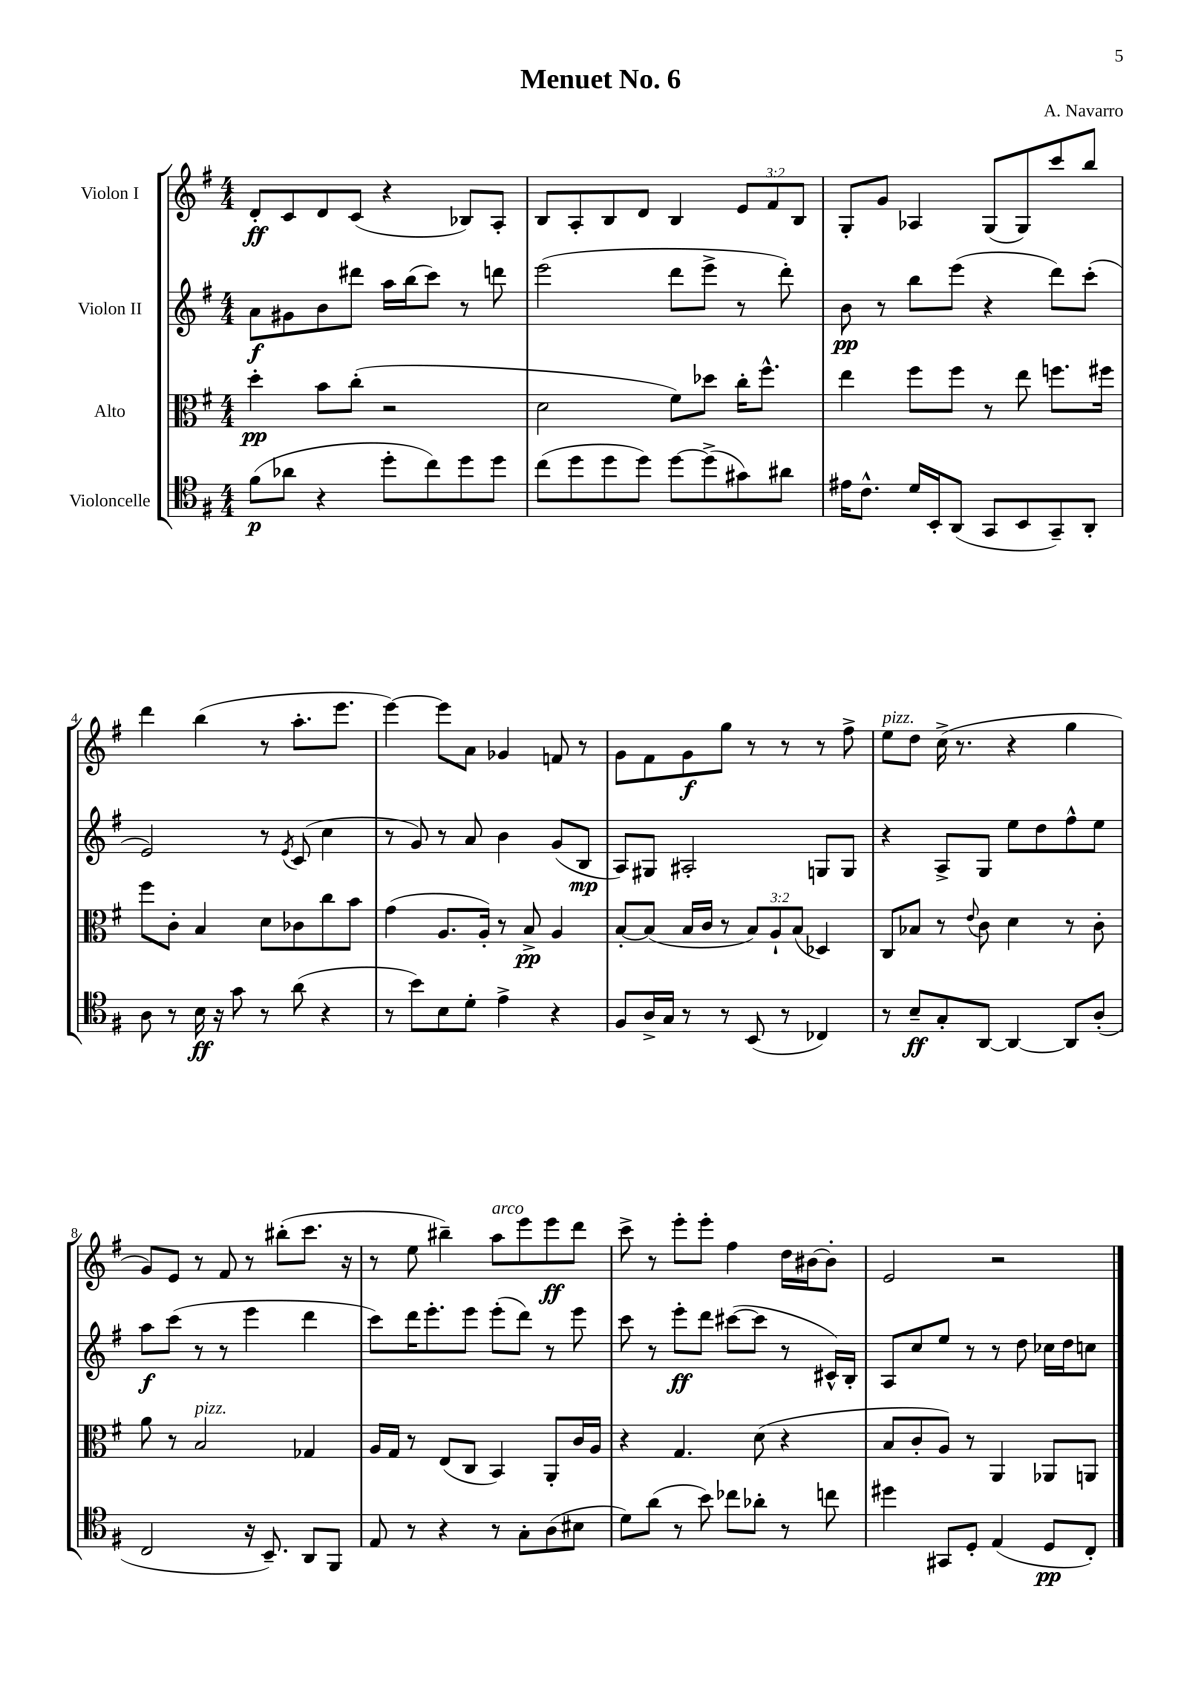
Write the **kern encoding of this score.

**kern	**dynam	**kern	**dynam	**kern	**dynam	**kern	**dynam
*part4	*part4	*part3	*part3	*part2	*part2	*part1	*part1
*staff4	*staff4	*staff3	*staff3	*staff2	*staff2	*staff1	*staff1
*I"Violoncelle	*	*I"Alto	*	*I"Violon II	*	*I"Violon I	*
*clefC4	*	*clefC3	*	*clefG2	*	*clefG2	*
*k[f#]	*	*k[f#]	*	*k[f#]	*	*k[f#]	*
*M4/4	*	*M4/4	*	*M4/4	*	*M4/4	*
=1	=1	=1	=1	=1	=1	=1	=1
(8f#\L	p	4dd'\	pp	8a\L	f	8d'/L	ff
8a-X\J	.	.	.	8g#X\	.	8c/	.
4r	.	8b\L	.	8b\	.	8d/	.
.	.	(8cc'\J	.	8ddd#X\J	.	(8c/J	.
8dd'\L	.	2r	.	16aa\LL	.	4r	.
.	.	.	.	(16bb\J	.	.	.
8cc\)	.	.	.	8ccc\J)	.	.	.
8dd\	.	.	.	8r	.	8B-X/L)	.
8dd\J	.	.	.	8dddn\	.	8A'/J	.
=2	=2	=2	=2	=2	=2	=2	=2
(8cc\L	.	2d\	.	(2eee\	.	8B/L	.
8dd\	.	.	.	.	.	8A'/	.
8dd\	.	.	.	.	.	8B/	.
8dd\J)	.	.	.	.	.	8d/J	.
[8dd\L	.	8f#\L)	.	8ddd\L	.	4B/	.
(8dd^\]	.	8dd-X\J	.	8eee^\J	.	.	.
8g#X\)	.	16cc'\KL	.	8r	.	12e/L	.
.	.	8.ff#^^\J	.	.	.	.	.
.	.	.	.	.	.	12f#/	.
8a#X\J	.	.	.	8ddd'\)	.	.	.
.	.	.	.	.	.	12B/J	.
=3	=3	=3	=3	=3	=3	=3	=3
16e#X\KL	.	4ee\	.	8b\	pp	8G'/L	.
8.c^^\J	.	.	.	.	.	.	.
.	.	.	.	8r	.	8g/J	.
16d/LL	.	8ff#\L	.	8bb\L	.	4A-X/	.
16BB'/J	.	.	.	.	.	.	.
(8AA/J	.	8ff#\J	.	(8eee\J	.	.	.
8GG/L	.	8r	.	4r	.	(8G/L	.
8BB/	.	8ee\	.	.	.	8G/)	.
8GG~/)	.	8.ffn\L	.	8ddd\L)	.	8ccc/	.
8AA'/J	.	.	.	(8ccc'\J	.	8bb/J	.
.	.	16ff#X\Jk	.	.	.	.	.
!!LO:LB:g=z
=4	=4	=4	=4	=4	=4	=4	=4
8A\	.	8ff#\L	.	2e/)	.	4ddd\	.
8r	.	8c'\J	.	.	.	.	.
16B\	ff	4B/	.	.	.	(4bb\	.
16r	.	.	.	.	.	.	.
8g\	.	.	.	.	.	.	.
8r	.	8d\L	.	8r	.	8r	.
.	.	.	.	8qe/	.	.	.
(8a\	.	8c-X\	.	(8c/	.	8.aa'\L	.
4r	.	8cc\	.	4cc\	.	.	.
.	.	.	.	.	.	8.eee\J	.
.	.	8b\J	.	.	.	.	.
=5	=5	=5	=5	=5	=5	=5	=5
8r	.	(4g\	.	8r	.	[4eee\)	.
8b\L)	.	.	.	8g/)	.	.	.
8B\	.	8.A/L	.	8r	.	8eee\L]	.
8d'\J	.	.	.	8a/	.	8a\J	.
.	.	16A'/Jk)	.	.	.	.	.
4e^\	.	8r	.	4b\	.	4g-X/	.
.	.	8B^/	pp	.	.	.	.
4r	.	4A/	.	(8g/L	.	8fn/	.
.	.	.	.	8B/J	mp	8r	.
=6	=6	=6	=6	=6	=6	=6	=6
8F#/L	.	[8B'/L	.	8A/L)	.	8g\L	.
16A^/L	.	(8B/J]	.	8G#X/J	.	8f#\	.
16G/JJ	.	.	.	.	.	.	.
8r	.	16B/LL	.	2A#X'/	.	8g\	f
.	.	16c/JJ	.	.	.	.	.
8r	.	8r	.	.	.	8gg\J	.
(8BB/	.	12B/L)	.	.	.	8r	.
.	.	12A`/	.	.	.	.	.
8r	.	.	.	.	.	8r	.
.	.	(12B/J	.	.	.	.	.
4C-X/)	.	4D-X/)	.	8Gn/L	.	8r	.
.	.	.	.	8G/J	.	8ff#^\	.
=7	=7	=7	=7	=7	=7	=7	=7
!	!	!	!	!	!	!LO:TX:a:i:t=pizz.	!
8r	.	8C/L	.	4r	.	8ee\L	.
8B~/L	ff	8B-X/J	.	.	.	8dd\J	.
8G'/	.	8r	.	8A^/L	.	(16cc^\	.
.	.	.	.	.	.	8.r	.
.	.	8qqe/	.	.	.	.	.
[8AA/J	.	8c\	.	8G/J	.	.	.
4AA/_	.	4d\	.	8ee\L	.	4r	.
.	.	.	.	8dd\	.	.	.
8AA/L]	.	8r	.	8ff#^^\	.	4gg\	.
(8A'/J	.	8c'\	.	8ee\J	.	.	.
!!LO:LB:g=z
=8	=8	=8	=8	=8	=8	=8	=8
2C/	.	8a\	.	8aa\L	f	8g/L)	.
.	.	8r	.	(8ccc\J	.	8e/J	.
!	!	!LO:TX:a:i:t=pizz.	!	!	!	!	!
.	.	2B/	.	8r	.	8r	.
.	.	.	.	8r	.	8f#/	.
16r	.	.	.	4eee\	.	8r	.
8.BB~/)	.	.	.	.	.	.	.
.	.	.	.	.	.	(8bb#X'\L	.
8AA/L	.	4G-X/	.	4ddd\	.	8.ccc\J	.
8FF#/J	.	.	.	.	.	.	.
.	.	.	.	.	.	16r	.
=9	=9	=9	=9	=9	=9	=9	=9
8E/	.	16A/LL	.	8ccc\L)	.	8r	.
.	.	16G/JJ	.	.	.	.	.
8r	.	8r	.	16ddd\K	.	8ee\	.
.	.	.	.	8.eee'\	.	.	.
4r	.	(8E/L	.	.	.	4bb#X~\)	.
.	.	8C/J	.	8eee\J	.	.	.
!	!	!	!	!	!	!LO:TX:a:i:t=arco	!
8r	.	4BB/)	.	(8eee'\L	.	8aa\L	.
8G'\L	.	.	.	8ddd\J)	.	8eee\	.
(8A\	.	8AA'/L	.	8r	.	8eee\	ff
8B#X\J	.	16c/L	.	8eee\	.	8ddd\J	.
.	.	16A/JJ	.	.	.	.	.
=10	=10	=10	=10	=10	=10	=10	=10
8d\L)	.	4r	.	8ccc\	.	8ccc^\	.
(8a\J	.	.	.	8r	.	8r	.
8r	.	4.G/	.	8eee'\L	ff	8eee'\L	.
8b\)	.	.	.	8ddd\J	.	8eee'\J	.
8cc-X\L	.	.	.	([8ccc#X\L	.	4ff#\	.
8a-X'\J	.	(8d\	.	8ccc#\J]	.	.	.
8r	.	4r	.	8r	.	16dd\LL	.
.	.	.	.	.	.	[16b#X\J	.
8ccn\	.	.	.	16c#X^^/LL)	.	8b#'\J]	.
.	.	.	.	16B'/JJ	.	.	.
=11	=11	=11	=11	=11	=11	=11	=11
4dd#X\	.	8B/L	.	8A/L	.	2e/	.
.	.	8c'/	.	8cc/	.	.	.
8GG#X/L	.	8A/J)	.	8ee/J	.	.	.
8D'/J	.	8r	.	8r	.	.	.
(4E/	.	4AA/	.	8r	.	2r	.
.	.	.	.	8dd\	.	.	.
8D/L	pp	8AA-X/L	.	16cc-X\LL	.	.	.
.	.	.	.	16dd\J	.	.	.
8C'/J)	.	8AAn/J	.	8ccn\J	.	.	.
==	==	==	==	==	==	==	==
*-	*-	*-	*-	*-	*-	*-	*-
